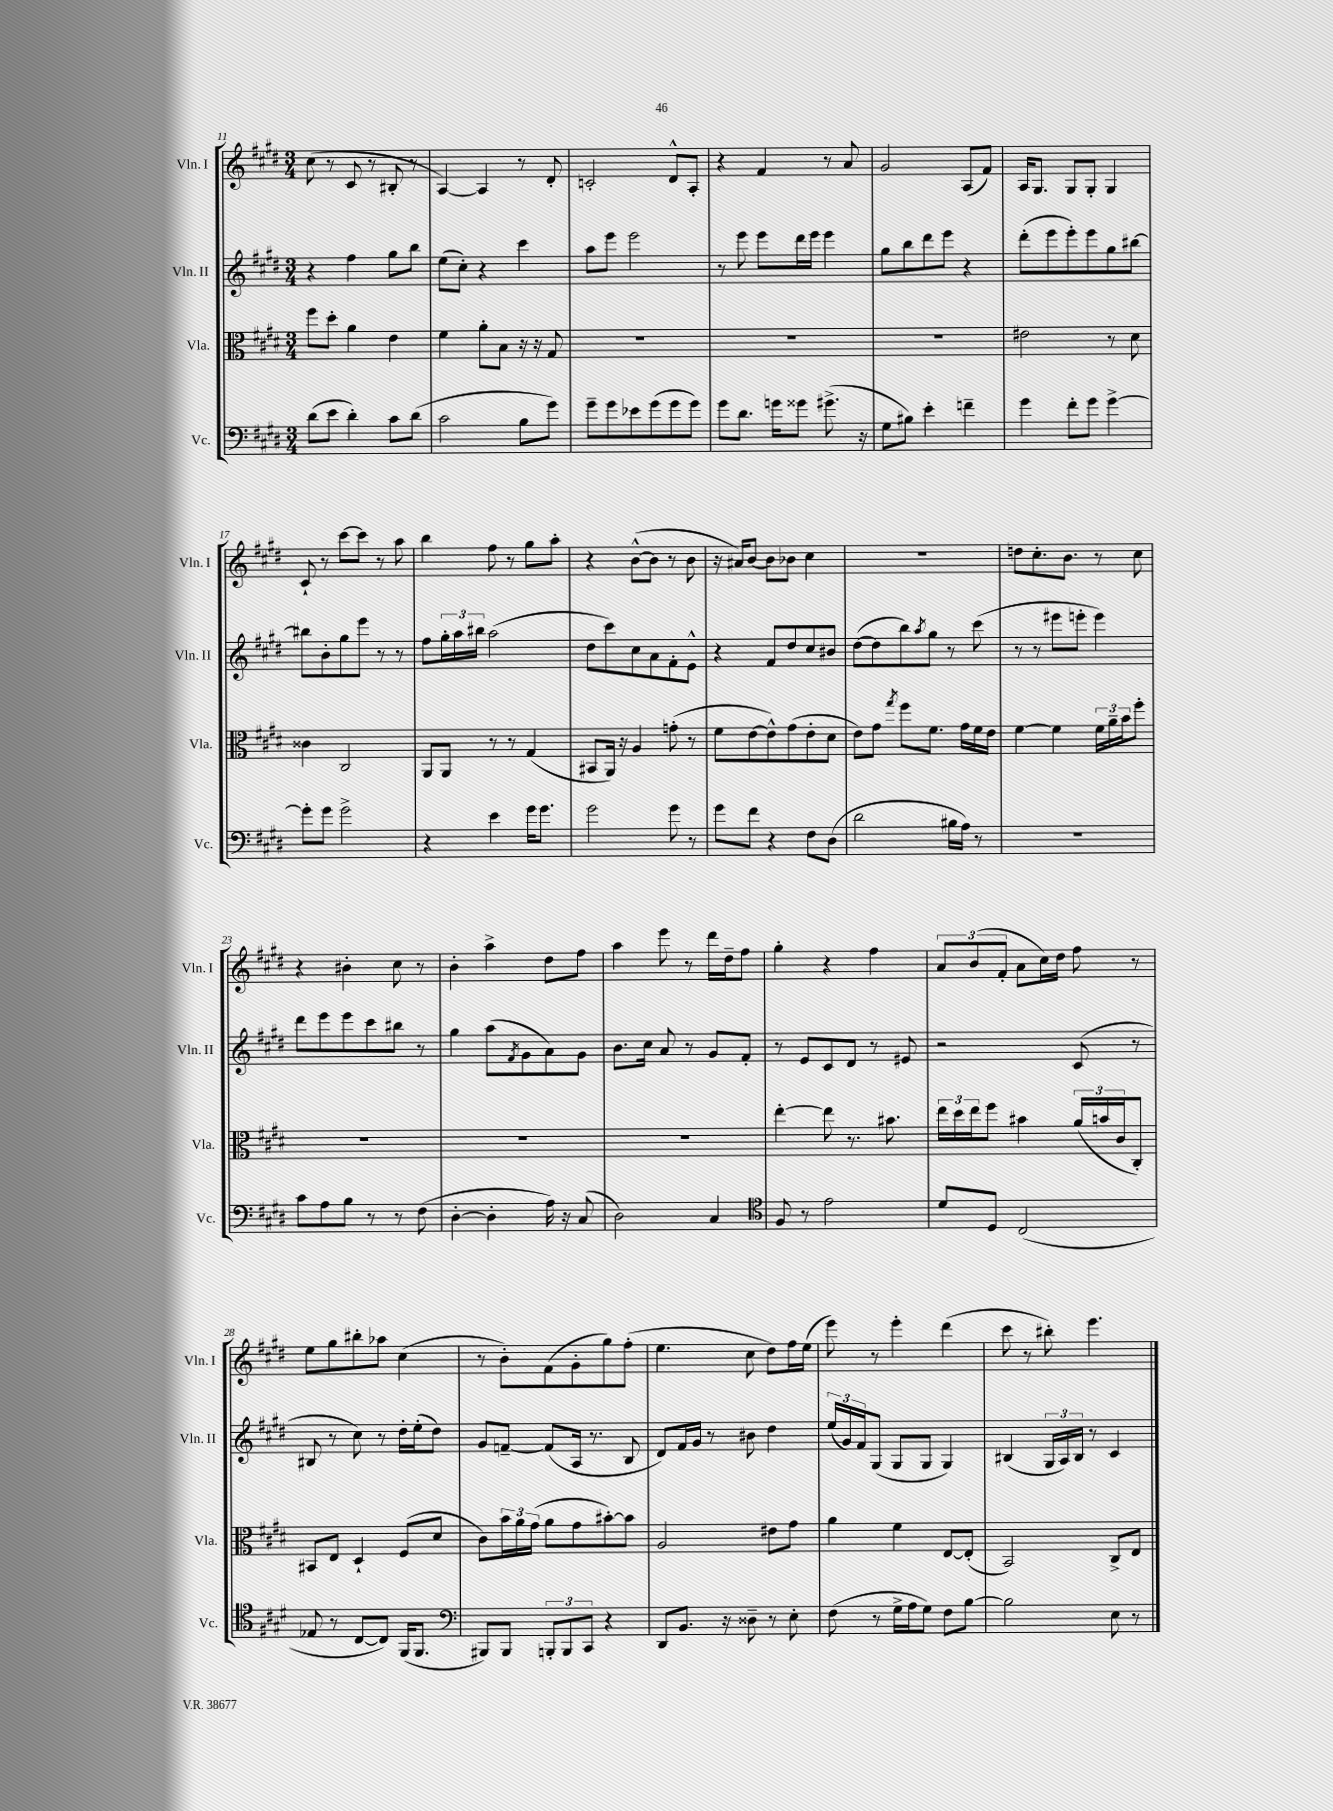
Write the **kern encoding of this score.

**kern	**kern	**kern	**kern
*staff4	*staff3	*staff2	*staff1
*clefF4	*clefC3	*clefG2	*clefG2
*k[f#c#g#d#]	*k[f#c#g#d#]	*k[f#c#g#d#]	*k[f#c#g#d#]
*M3/4	*M3/4	*M3/4	*M3/4
(8d#	8ff#	4r	(8cc#
8e	8dd#'	.	8r
4d#')	4a	4ff#	8c#
.	.	.	8r
8c#	4e	8gg#	8B#'
(8d#	.	8bb	8r
=	=	=	=
2c#	4f#	(8ee	[4A)
.	.	8cc#')	.
.	8a'	4r	4A]
.	8B	.	.
8B	16r	4ccc#	8r
.	16r	.	.
8g#)	8G#	.	8d#'
=	=	=	=
8g#~	2.r	8aa	2c'
8g#	.	8eee	.
8e-	.	2eee	.
(8g#	.	.	.
8g#	.	.	8d#^^
8g#)	.	.	8A'
=	=	=	=
8g#	2.r	8r	4r
8.d#	.	8eee	.
.	.	8eee	4f#
16g	.	.	.
8g##	.	16ddd#	.
.	.	16eee	.
(8.g#^	.	4eee	8r
.	.	.	8a
16r	.	.	.
=	=	=	=
8G#	2.r	8gg#	2g#
8B#)	.	8bb	.
4e'	.	8ddd#	.
.	.	8eee	.
4f~	.	4r	(8A
.	.	.	8f#)
=	=	=	=
4g#	2e#	(8ddd#'	16A
.	.	.	8.G#
.	.	8eee	.
8f#'	.	8eee')	8G#
8g#	.	8eee	8G#'
[4g#^	8r	8gg#	4G#
.	8d#	[8bb#	.
=	=	=	=
8g#']	4c##	8bb#]	8c#`
8g#	.	8b'	8r
2g#^	2C#	8gg#	[8ccc#
.	.	8eee	8ccc#]
.	.	8r	8r
.	.	8r	8aa
=	=	=	=
4r	8AA	8ff#	4bb
.	8AA	24gg#'	.
.	.	24aa	.
.	.	24bb#	.
4e	8r	(2aa	8ff#
.	8r	.	8r
16g#	(4G#	.	8gg#
8.g#	.	.	.
.	.	.	8aa'
=	=	=	=
2g#	8BB#	8dd#	4r
.	16AA)	8ccc#)	.
.	16r	.	.
.	4A	8cc#	([8b^^
.	.	8a	8b]
8g#	(8g'	8f#'	8r
8r	8r	8e^^	8b
=	=	=	=
8g#	8f#	4r	16r
.	.	.	16a#)
8f#	[8e	.	[8b
4r	8e^^])	8f#	8b]
.	(8g#	8dd#	8b-
8F#	8e'	8cc#	4cc#
(8D#	8d#	8b#	.
=	=	=	=
2d#	8e)	([8dd#	2.r
.	8g#	8dd#]	.
.	8qgg#	.	.
.	8ff#	8bb)	.
.	.	8qaa	.
.	8.f#	8gg#	.
16B#	.	8r	.
16A)	16g#	.	.
8r	16f#	(8ccc#	.
.	16e	.	.
=	=	=	=
2.r	[4f#	8r	8dd
.	.	8r	8.cc#'
.	4f#]	8eee#	.
.	.	.	8.b
.	.	8eee'	.
.	24f#	4eee)	8r
.	24a~	.	.
.	24b	.	.
.	8ff#'	.	8cc#
=	=	=	=
8c#	2.r	8ddd#	4r
8A	.	8eee	.
8B	.	8eee	4b#'
8r	.	8ccc#	.
8r	.	8bb#	8cc#
(8F#	.	8r	8r
=	=	=	=
[4D#'	2.r	4gg#	4b'
4D#']	.	(8aa	4aa^
.	.	8qf#	.
.	.	8g#	.
16A)	.	8a)	8dd#
16r	.	.	.
(8C#	.	8g#	8ff#
=	=	=	=
2D#)	2.r	8.b	4aa
.	.	16cc#	.
.	.	8a	8eee
.	.	8r	8r
4C#	.	8g#	16ddd#
.	.	.	16dd#~
.	.	8f#'	8ff#
=	=	=	=
*clefC4	*	*	*
8F#	[4ee'	8r	4gg#'
8r	.	8e	.
2e	8ee]	8c#	4r
.	8.r	8d#	.
.	.	8r	4ff#
.	8.b#	.	.
.	.	8e#	.
=	=	=	=
8d#	24ee	2r	12a
.	24dd#	.	.
.	24ee	.	(12b
8D#	8ff#	.	.
.	.	.	12f#'
(2C#	4b#	.	8a
.	.	.	16cc#)
.	.	.	16dd#
.	(24a	(8c#	8ff#
.	24b	.	.
.	24c#	.	.
.	8C#')	8r	8r
=	=	=	=
8E-	8BB#	8B#	8ee
8r	8E	8r	8gg#
[8C#	4D#`	8cc#)	8bb#'
8C#])	.	8r	8aa-
(16FF#	(8F#	16dd#'	(4cc#
8.FF#	.	(16ee'	.
.	8d#	8dd#)	.
=	=	=	=
*clefF4	*	*	*
8BBB#)	8c#)	8g#	8r
8BBB#	24b	[8f~	8b')
.	24a	.	.
.	(24g#	.	.
12BBB'	8a	(8f]	(8f#
12BBB	.	.	.
.	8g#	16A	8g#'
12CC#	.	.	.
.	.	8.r	.
4r	[8b#')	.	8gg#)
.	8b#]	8B	(8ff#'
=	=	=	=
8DD#	2A	8d#)	4.ee
8.BB	.	16f#	.
.	.	16g#	.
.	.	8r	.
16r	.	.	.
8D##~	.	8b#	8cc#
8r	8e#	4dd#	8dd#)
8E'	8g#	.	16ff#
.	.	.	(16ee
=	=	=	=
(8F#	4a	(24ee	8eee)
.	.	24g#)	.
.	.	24f#	.
8r	.	(8G#	8r
16G#^	4f#	8G#	4eee'
16A	.	.	.
8G#)	.	8G#	.
8F#	[8E	4G#)	(4ddd#
[8B	(8E']	.	.
=	=	=	=
2B]	2BB)	(4B#	8ccc#
.	.	.	8r
.	.	24G#	8bb#')
.	.	24A)	.
.	.	24B#	.
.	.	8r	4.eee
8E	8C#^	4c#	.
8r	8E	.	.
==	==	==	==
*-	*-	*-	*-
